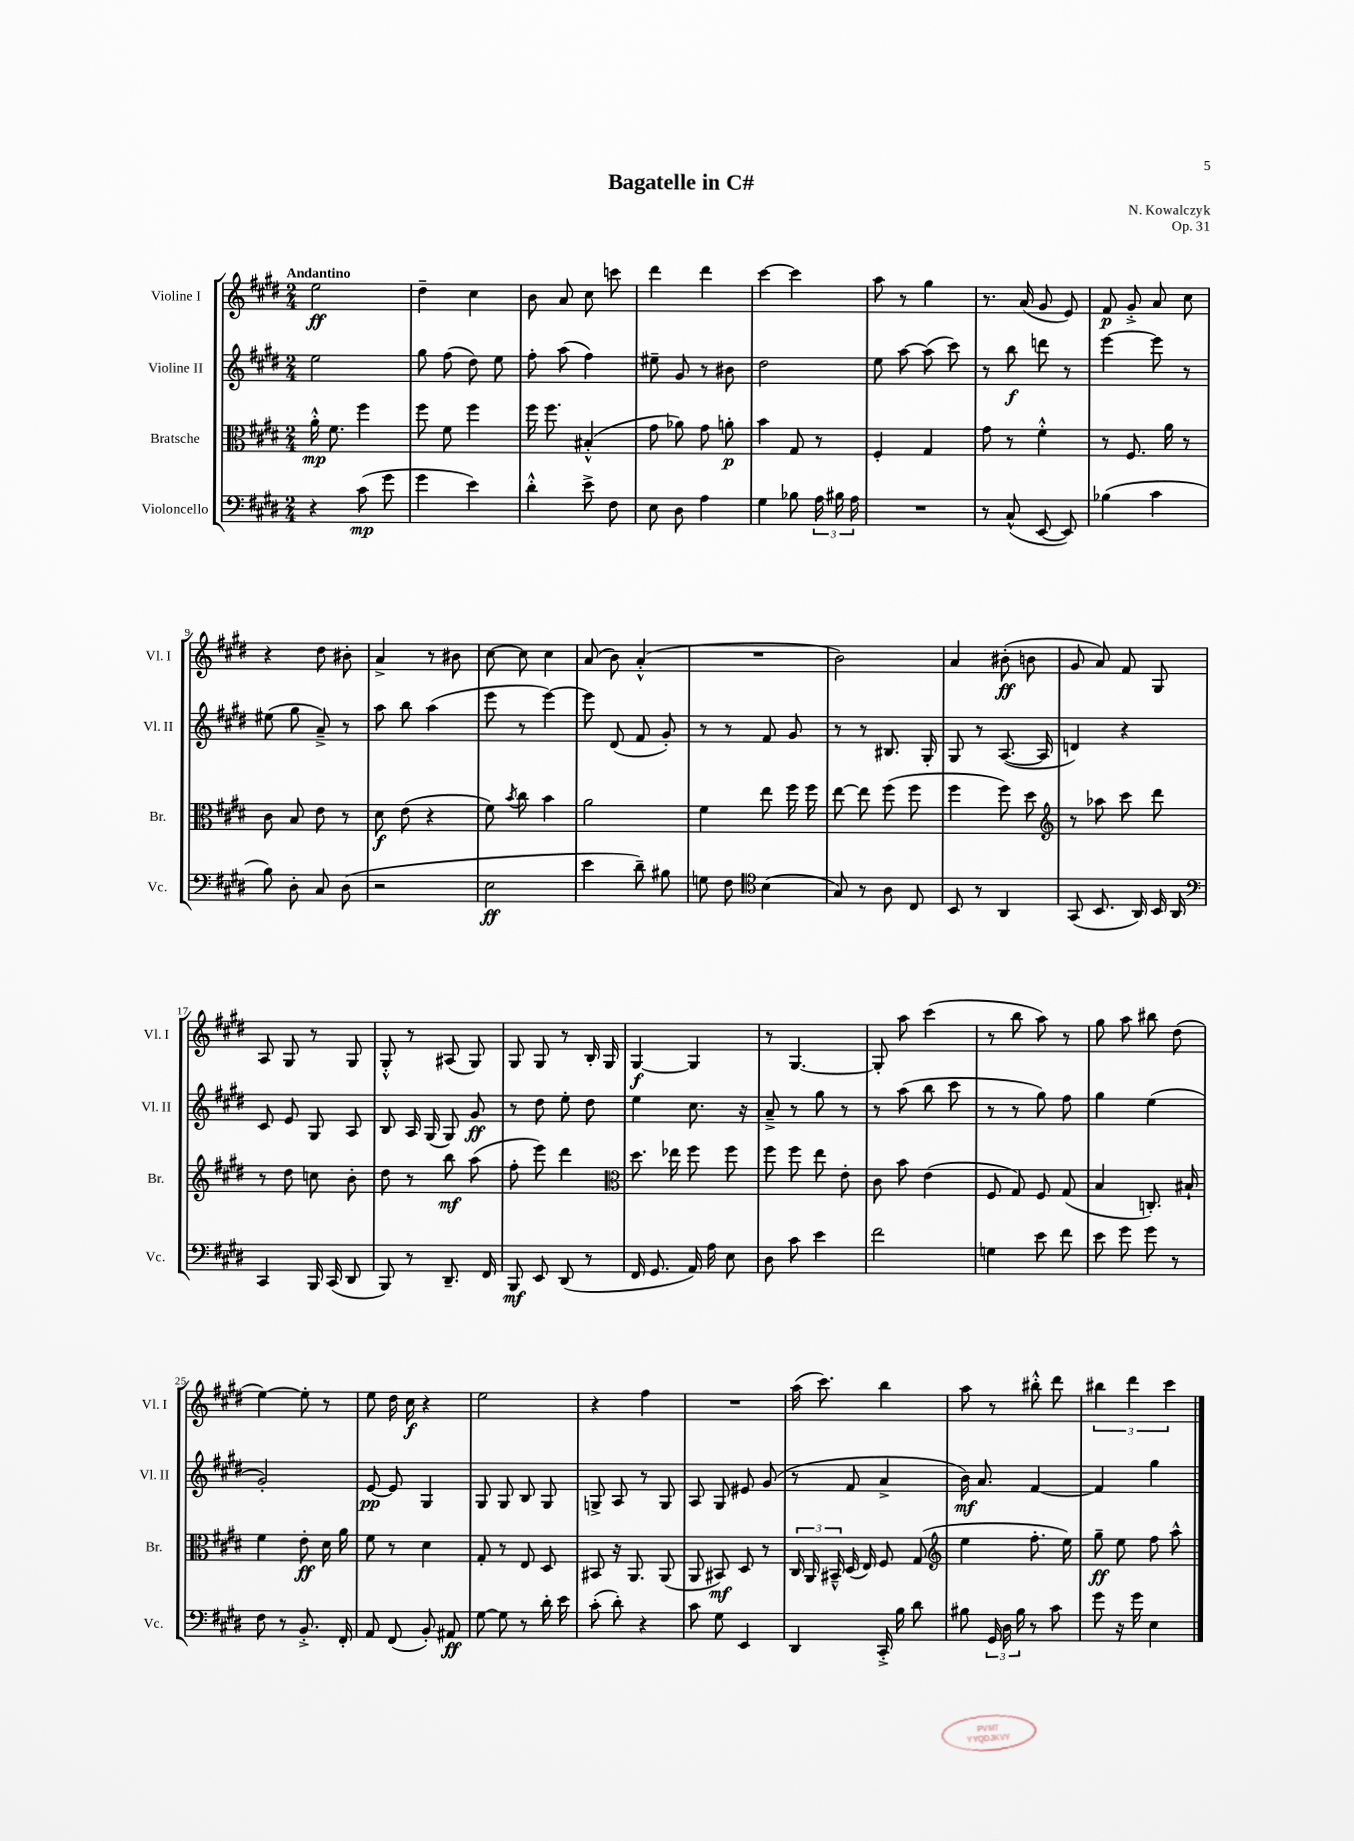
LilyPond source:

\header { title = "Bagatelle in C#" composer = "N. Kowalczyk" opus = "Op. 31" }
<<
\new StaffGroup <<
\new Staff = "s0" \with { instrumentName = "Violine I" shortInstrumentName = "Vl. I" } {
    \clef treble \key e \major \numericTimeSignature \time 2/4 \tempo "Andantino"
    \autoBeamOff e''2\ff |
    dis''4-- cis''4 |
    b'8 a'8 cis''8 c'''8 |
    dis'''4 dis'''4 |
    cis'''4~ cis'''4 |
    a''8 r8 gis''4 |
    r8. a'16( gis'8 e'8) |
    fis'8\p gis'8-.-> a'8 cis''8 |
    r4 dis''8 bis'8-. |
    a'4-> r8 bis'8 |
    cis''8~ cis''8 cis''4 |
    a'8( b'8) a'4-.-^( |
    R2 |
    b'2) |
    a'4 bis'8-.\ff( b'8 |
    gis'8 a'8) fis'8 gis8 |
    a8 gis8 r8 gis8 |
    gis8-.-^ r8 ais8( gis8) |
    gis8 gis8 r8 b16-. gis16 |
    gis4~\f gis4 |
    r8 gis4.~ |
    gis8-. a''8 cis'''4( |
    r8 b''8 a''8) r8 |
    gis''8 a''8 bis''8 dis''8( |
    e''4~) e''8-. r8 |
    e''8 dis''16 cis''16\f r4 |
    e''2 |
    r4 fis''4 |
    R2 |
    a''16( cis'''8.) b''4 |
    a''8 r8 bis''8-.-^ dis'''8 |
    \tuplet 3/2 { bis''4 dis'''4 cis'''4 } \bar "|." |
}
\new Staff = "s1" \with { instrumentName = "Violine II" shortInstrumentName = "Vl. II" } {
    \clef treble \key e \major \numericTimeSignature \time 2/4
    \autoBeamOff e''2 |
    gis''8 fis''8( dis''8) e''8 |
    fis''8-. a''8( fis''4) |
    eis''8-- gis'8 r8 bis'8 |
    dis''2 |
    e''8 a''8~ a''8( cis'''8) |
    r8 b''8\f d'''8 r8 |
    e'''4~ e'''8 r8 |
    eis''8( gis''8 a'8--->) r8 |
    a''8 b''8 a''4( |
    e'''8 r8 e'''4~) |
    e'''8 dis'8( fis'8 gis'8-.) |
    r8 r8 fis'8 gis'8 |
    r8 r8 bis8. gis16-. |
    gis8 r8 a8.~( a16 |
    d'4) r4 |
    cis'8 e'8 gis8 a8 |
    b8 a16 gis16( gis8) gis'8\ff |
    r8 dis''8 e''8-. dis''8 |
    e''4 cis''8. r16 |
    a'8---> r8 gis''8 r8 |
    r8 a''8( b''8 cis'''8 |
    r8 r8 gis''8) fis''8 |
    gis''4 e''4( |
    gis'2-.) |
    e'8~\pp e'8 gis4 |
    gis8 gis8 b8 gis8 |
    g8-> a8 r8 g8 |
    a8 gis8 eis'8 gis'8( |
    r8 fis'8 a'4-> |
    b'16\mf) a'8. fis'4~ |
    fis'4 gis''4 \bar "|." |
}
\new Staff = "s2" \with { instrumentName = "Bratsche" shortInstrumentName = "Br." } {
    \clef alto \key e \major \numericTimeSignature \time 2/4
    \autoBeamOff a'16-.-^\mp fis'8. fis''4 |
    fis''8 fis'8 fis''4 |
    fis''16 fis''8. bis4-.-^( |
    gis'8 aes'8) gis'8 a'8-.\p |
    b'4 gis8 r8 |
    fis4-. gis4 |
    gis'8 r8 fis'4-.-^ |
    r8 fis8. a'16 r8 |
    cis'8 b8 e'8 r8 |
    dis'8\f e'8( r4 |
    fis'8) \acciaccatura { b'8 } cis''8 b'4 |
    a'2 |
    fis'4 e''8 fis''16 fis''16 |
    e''8~ e''8 fis''8( fis''8 |
    fis''4 fis''8) dis''8 |
    \clef treble r8 aes''8 cis'''8 dis'''8 |
    r8 dis''8 c''8 b'8-. |
    dis''8 r8 b''8\mf a''8( |
    fis''8-. e'''8) dis'''4 |
    \clef alto dis''8. ees''16 fis''8 fis''8 |
    fis''8 fis''8 e''8 e'8-. |
    cis'8 b'8 e'4( |
    fis8 gis8) fis8 gis8( |
    b4 c8.-.) bis16-! |
    fis'4 e'8-.\ff dis'16 a'16 |
    fis'8 r8 dis'4 |
    gis8-. r8 e8 dis8 |
    bis,8 r16 a,8. a,8( |
    a,8 bis,8\mf) dis8 r8 |
    \tuplet 3/2 { cis16 a,16 bis,16---^ } dis16( e16) fis8 gis8( |
    \clef treble e''4 fis''8.-. e''16) |
    gis''8--\ff e''8 fis''8 a''8-^ \bar "|." |
}
\new Staff = "s3" \with { instrumentName = "Violoncello" shortInstrumentName = "Vc." } {
    \clef bass \key e \major \numericTimeSignature \time 2/4
    \autoBeamOff r4 cis'8\mp( gis'8 |
    gis'4 e'4) |
    dis'4-.-^ e'8-> fis8 |
    e8 dis8 a4 |
    gis4 bes8 \tuplet 3/2 { a16 bis16 a16 } |
    R2 |
    r8 cis8-^( e,8~ e,8) |
    bes4( cis'4 |
    b8) dis8-. cis8 dis8( |
    r2 |
    e2\ff |
    e'4 dis'8--) bis8 |
    g8 fis8 \clef tenor b4( |
    gis8) r8 a8 cis8 |
    b,8 r8 a,4 |
    gis,8( b,8. a,16) b,16 a,16 |
    \clef bass cis,4 b,,16 cis,16( dis,8 |
    b,,8) r8 dis,8.-- fis,16 |
    b,,8\mf e,8 dis,8( r8 |
    fis,16 gis,8. a,16) a16 e8 |
    dis8 cis'8 e'4 |
    fis'2 |
    g4 e'8 fis'8 |
    e'8 gis'8 gis'8 r8 |
    fis8 r8 b,8.-.-> fis,16-. |
    a,8 fis,8( b,8-.) ais,8\ff |
    gis8~ gis8 r8 dis'16-. e'16 |
    cis'8-.( dis'8-.) r4 |
    cis'8 gis8 e,4 |
    dis,4 cis,16-.-> b16 dis'8 |
    bis8 \tuplet 3/2 { gis,16 dis16 bis16 } r8 cis'8 |
    gis'8 r16 gis'16 e4 \bar "|." |
}
>>
>>
